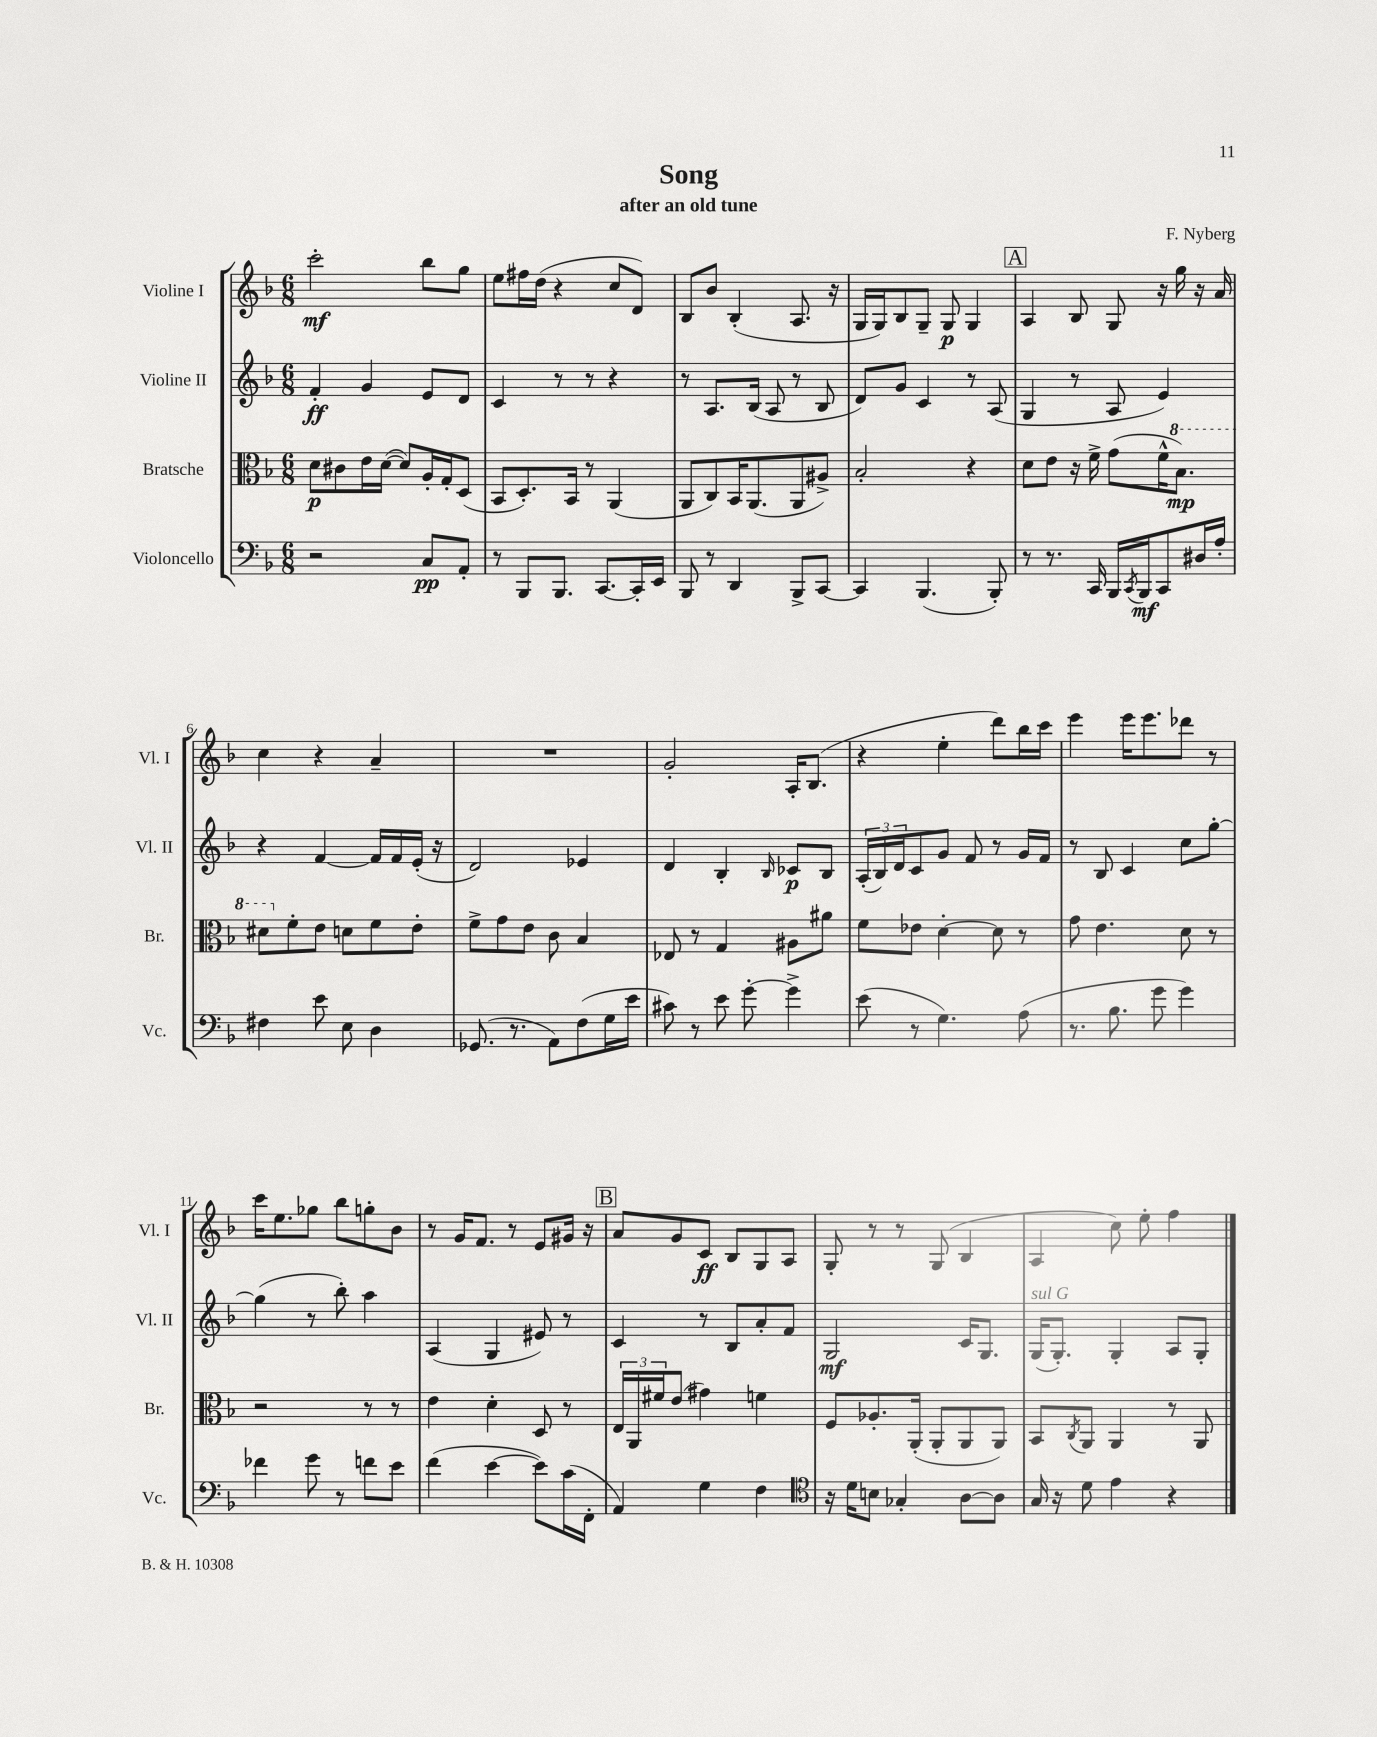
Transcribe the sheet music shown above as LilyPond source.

\header { title = "Song" composer = "F. Nyberg" subtitle = "after an old tune" }
<<
\new StaffGroup <<
\new Staff = "s0" \with { instrumentName = "Violine I" shortInstrumentName = "Vl. I" } {
    \clef treble \key f \major \numericTimeSignature \time 6/8
    c'''2-.\mf bes''8 g''8 |
    e''8 fis''16 d''16( r4 c''8 d'8) |
    bes8 bes'8 bes4-.( a8. r16 |
    g16 g16) bes8 g8-- g8\p g4 |
    \mark \markup { \box "A" } a4 bes8 g8 r16 g''16 r16 a'16 |
    c''4 r4 a'4-- |
    R2. |
    g'2-. a16-. bes8.( |
    r4 e''4-. d'''8) bes''16 c'''16 |
    e'''4 e'''16 e'''8. des'''8 r8 |
    c'''16 e''8. ges''8 bes''8 g''8-. bes'8 |
    r8 g'16 f'8. r8 e'8 gis'16 r16 |
    \mark \markup { \box "B" } a'8 g'8 c'8\ff bes8 g8 a8 |
    g8-. r8 r8 g8( bes4 |
    a4 c''8) e''8-. f''4 \bar "|." |
}
\new Staff = "s1" \with { instrumentName = "Violine II" shortInstrumentName = "Vl. II" } {
    \clef treble \key f \major \numericTimeSignature \time 6/8
    f'4-.\ff g'4 e'8 d'8 |
    c'4 r8 r8 r4 |
    r8 a8. bes16( a8 r8 bes8 |
    d'8) g'8 c'4 r8 a8( |
    \mark \markup { \box "A" } g4 r8 a8 e'4) |
    r4 f'4~ f'16 f'16 e'16-.( r16 |
    d'2) ees'4 |
    d'4 bes4-. \grace { bes16 } ces'8\p bes8 |
    \tuplet 3/2 { a16-.( bes16) d'16 } c'8 g'8 f'8 r8 g'16 f'16 |
    r8 bes8 c'4 c''8 g''8~-. |
    g''4( r8 bes''8-.) a''4 |
    a4( g4 eis'8) r8 |
    \mark \markup { \box "B" } c'4 r8 bes8 a'8-. f'8 |
    g2\mf c'16 g8. |
    g16^\markup { \italic "sul G" }( g8.-.) g4-. a8 g8-. \bar "|." |
}
\new Staff = "s2" \with { instrumentName = "Bratsche" shortInstrumentName = "Br." } {
    \clef alto \key f \major \numericTimeSignature \time 6/8
    d'8\p cis'8 e'16 d'16~( d'8) a16-. g16-. d8( |
    bes,8 d8.-.) bes,16 r8 a,4( |
    a,8 c8) bes,16 a,8.( a,8 ais8->) |
    bes2-. r4 |
    \mark \markup { \box "A" } d'8 e'8 r16 f'16-> g'8( f'16-^ \ottava #1 bes'8.\mp) |
    dis''8 \ottava #0 f'8-. e'8 d'!8 f'8 e'8-. |
    f'8-> g'8 e'8 c'8 bes4 |
    ees8 r8 g4 ais8 ais'8 |
    f'8 ees'8 d'4~-. d'8 r8 |
    g'8 e'4. d'8 r8 |
    r2 r8 r8 |
    e'4 d'4-. d8 r8 |
    \mark \markup { \box "B" } \tuplet 3/2 { e16 a,16 fis'16 } e'8( gis'4) f'4 |
    f8 aes8.-. a,16-.( a,8-. a,8 a,8) |
    bes,8 \acciaccatura { c8 } a,8 a,4 r8 a,8 \bar "|." |
}
\new Staff = "s3" \with { instrumentName = "Violoncello" shortInstrumentName = "Vc." } {
    \clef bass \key f \major \numericTimeSignature \time 6/8
    r2 c8\pp a,8-. |
    r8 bes,,8 bes,,8. c,8.~ c,16-. e,16 |
    bes,,8 r8 d,4 bes,,8-> c,8~ |
    c,4 bes,,4.( bes,,8-.) |
    \mark \markup { \box "A" } r8 r8. c,16 bes,,16 \acciaccatura { c,8 } bes,,16\mf c,8 dis16 a16-. |
    fis4 e'8 e8 d4 |
    ges,8.( r8. a,8) f8( g16 e'16 |
    cis'8) r8 e'8 g'8~-. g'4-> |
    e'8( r8 g4.) a8( |
    r8. bes8. g'8 g'4) |
    fes'4 g'8 r8 f'8 e'8 |
    f'4( e'4~ e'8) c'16( f,16-. |
    \mark \markup { \box "B" } a,4) g4 f4 |
    \clef tenor r16 d'16 b8 ges4-. a8~ a8 |
    g16 r16 d'8 e'4 r4 \bar "|." |
}
>>
>>
